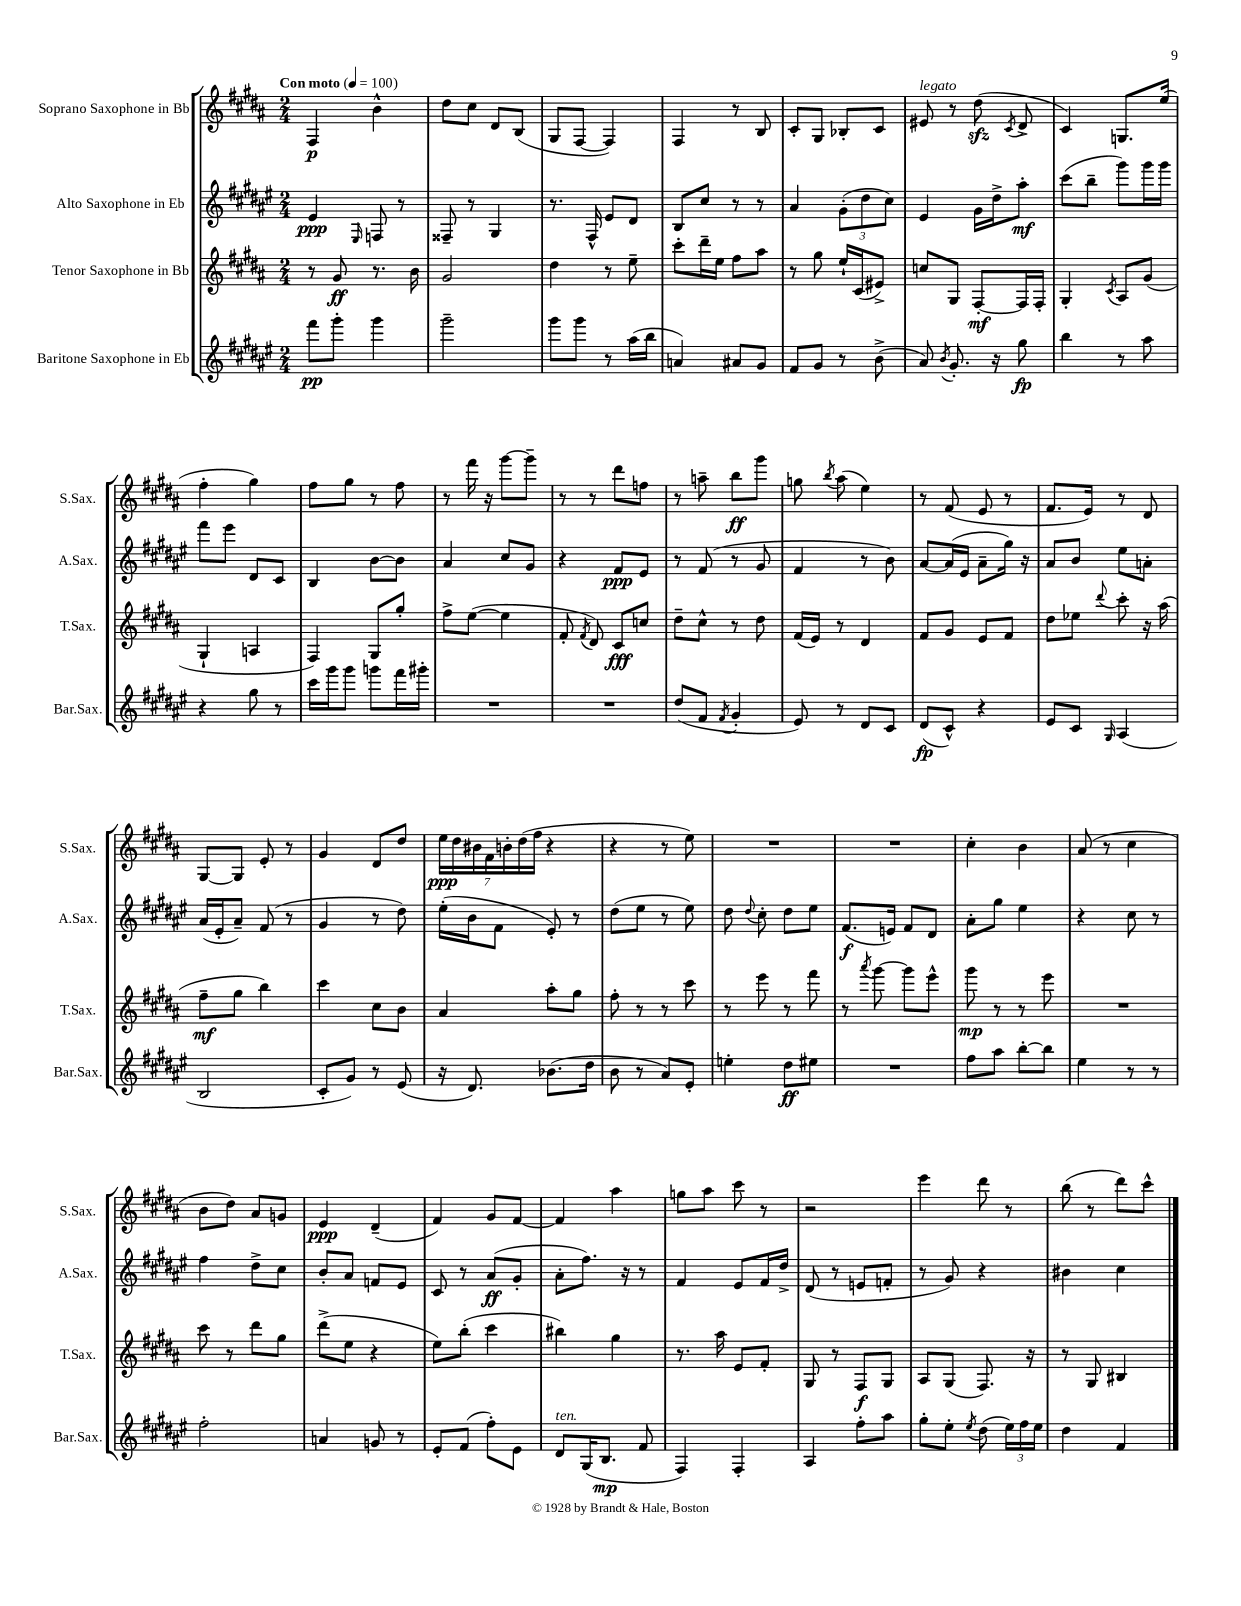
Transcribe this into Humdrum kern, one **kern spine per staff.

**kern	**kern	**kern	**kern
*staff4	*staff3	*staff2	*staff1
*clefG2	*clefG2	*clefG2	*clefG2
*k[f#c#g#d#a#e#]	*k[f#c#g#d#a#]	*k[f#c#g#d#a#e#]	*k[f#c#g#d#a#]
*M2/4	*M2/4	*M2/4	*M2/4
*MM100	*MM100	*MM100	*MM100
8fff#	8r	4e#	4F#
8ggg#'	8g#	.	.
.	.	16qqE#	.
4ggg#	8.r	8F	4b^^
.	.	8r	.
.	16b	.	.
=	=	=	=
2ggg#~	2g#	8F##~	8dd#
.	.	8r	8cc#
.	.	4G#	8d#
.	.	.	(8B
=	=	=	=
8ggg#	4dd#	8.r	8G#
8ggg#	.	.	[8F#
.	.	16F#^^	.
8r	8r	8e#	4F#])
(16aa#	8ee~	8d#	.
16bb	.	.	.
=	=	=	=
4a)	8ccc#'	8B	4F#
.	16ddd#~	8cc#	.
.	16ee	.	.
8a#	8ff#	8r	8r
8g#	8aa#	8r	8B
=	=	=	=
8f#	8r	4a#	8c#'
8g#	8gg#	.	8G#
8r	16ee`	(12g#'	8B-'
.	(16c#	.	.
.	.	12dd#	.
(8b^	8e#^)	.	8c#
.	.	12cc#)	.
=	=	=	=
8a#)	8cc	4e#	8e#
8qb	.	.	.
8.g#'	8G#	.	8r
.	[8F#'	16g#	(8dd#
16r	.	16dd#^	.
.	.	.	8qc#
8gg#	16F#]	8aa#'	8d#^
.	16F#'	.	.
=	=	=	=
4bb	4G#'	(8ccc#	4c#)
.	.	8bb~	.
.	8qc#	.	.
8r	8A#	8ggg#)	8.G
8aa#	(8g#	16ggg#	.
.	.	16ggg#	(16ee
=	=	=	=
4r	4G#`	8fff#	4ff#'
.	.	8eee#	.
8gg#	4A	8d#	4gg#)
8r	.	8c#	.
=	=	=	=
16ccc#	4F#)	4B	8ff#
16ggg#	.	.	.
8ggg#	.	.	8gg#
8ggg	8G#	[8b	8r
16fff#	8gg#'	8b]	8ff#
16ggg#'	.	.	.
=	=	=	=
2r	8ff#^	4a#	8r
.	([8ee	.	16fff#
.	.	.	16r
.	4ee]	8cc#	[8ggg#
.	.	8g#	8ggg#~]
=	=	=	=
2r	8f#'	4r	8r
.	8qf#	.	.
.	8d#)	.	8r
.	8c#	8f#	8ddd#
.	8cc	8e#	8ff
=	=	=	=
(8dd#	8dd#~	8r	8r
8f#	8cc#^^	(8f#	8aa~
8qf#	.	.	.
4g#'	8r	8r	8bb
.	8dd#	8g#	8ggg#
=	=	=	=
8e#)	(16f#	4f#	8gg
.	16e)	.	.
.	.	.	8qbb
8r	8r	.	(8aa#
8d#	4d#	8r	4ee)
8c#	.	8b)	.
=	=	=	=
(8d#	8f#	[8a#	8r
8c#^^)	8g#	(16a#]	(8f#
.	.	16e#	.
4r	8e	8a#~	8e
.	8f#	16gg#)	8r
.	.	16r	.
=	=	=	=
8e#	8dd#	8a#	8.f#
8c#	8ee-	8b	.
.	.	.	16e)
16qqG#	8qqddd#	.	.
(4A#	8ccc#'	8ee#	8r
.	16r	8a'	8d#
.	(16aa#	.	.
=	=	=	=
2B	8ff#~	(16a#	[8G#
.	.	16e#'	.
.	8gg#	8a#~)	8G#]
.	4bb)	(8f#	8e'
.	.	8r	8r
=	=	=	=
8c#'	4ccc#	4g#	4g#
8g#)	.	.	.
8r	8cc#	8r	8d#
(8e#	8b	8dd#)	8dd#
=	=	=	=
16r	4a#	(16ee#'	28ee
.	.	.	28dd#
8.d#)	.	16b	.
.	.	.	28b#
.	.	.	28f#
.	.	8f#	.
.	.	.	28b'
.	.	.	(28dd#
.	.	.	28ff#
(8.b-	8aa#'	8e#')	4r
.	8gg#	8r	.
16dd#	.	.	.
=	=	=	=
8b	8ff#'	(8dd#	4r
8r	8r	8ee#	.
8a#)	8r	8r	8r
8e#'	8ccc#	8ee#)	8ee)
=	=	=	=
4ee'	8r	8dd#	2r
.	.	8qqdd#	.
.	8eee	8cc#'	.
8dd#	8r	8dd#	.
8ee#	8fff#	8ee#	.
=	=	=	=
2r	8r	(8.f#	2r
.	8qaaa#	.	.
.	[8ggg#	.	.
.	.	16e)	.
.	8ggg#]	8f#	.
.	8eee^^	8d#	.
=	=	=	=
8ff#	8ggg#	8a#'	4cc#'
8aa#	8r	8gg#	.
[8bb'	8r	4ee#	4b
8bb]	8eee	.	.
=	=	=	=
4ee#	2r	4r	(8a#
.	.	.	8r
8r	.	8cc#	4cc#
8r	.	8r	.
=	=	=	=
2ff#'	8ccc#	4ff#	8b
.	8r	.	8dd#)
.	8ddd#	8dd#^	8a#
.	8gg#	8cc#	8g
=	=	=	=
4a	(8ddd#^	8b'	4e
.	8ee	8a#	.
8g	4r	8f	(4d#~
8r	.	8e#	.
=	=	=	=
8e#'	8ee)	8c#	4f#)
(8f#	(8bb'	8r	.
8ff#')	4ccc#	(8a#	8g#
8e#	.	8g#'	[8f#
=	=	=	=
8d#	4bb#)	8a#'	4f#]
(16G#	.	8.ff#)	.
8.B	.	.	.
.	4gg#	.	4aa#
.	.	16r	.
8f#	.	8r	.
=	=	=	=
4F#)	8.r	4f#	8gg
.	.	.	8aa#
.	16aa#	.	.
4F#'	8e	8e#	8ccc#
.	8f#'	16f#	8r
.	.	16dd#^	.
=	=	=	=
4A#	8G#	(8d#	2r
.	8r	8r	.
8ff#'	8F#	8e	.
8aa#	8G#	8f'	.
=	=	=	=
8gg#'	8A#	8r	4eee
8ee#'	(8G#	8g#)	.
8qee#	.	.	.
(8dd#	8.F#)	4r	8ddd#
24ee#)	.	.	8r
24ff#	.	.	.
.	16r	.	.
24ee#	.	.	.
=	=	=	=
4dd#	8r	4b#	(8bb
.	8G#	.	8r
4f#	4B#	4cc#	8ddd#)
.	.	.	8ccc#^^
==	==	==	==
*-	*-	*-	*-
